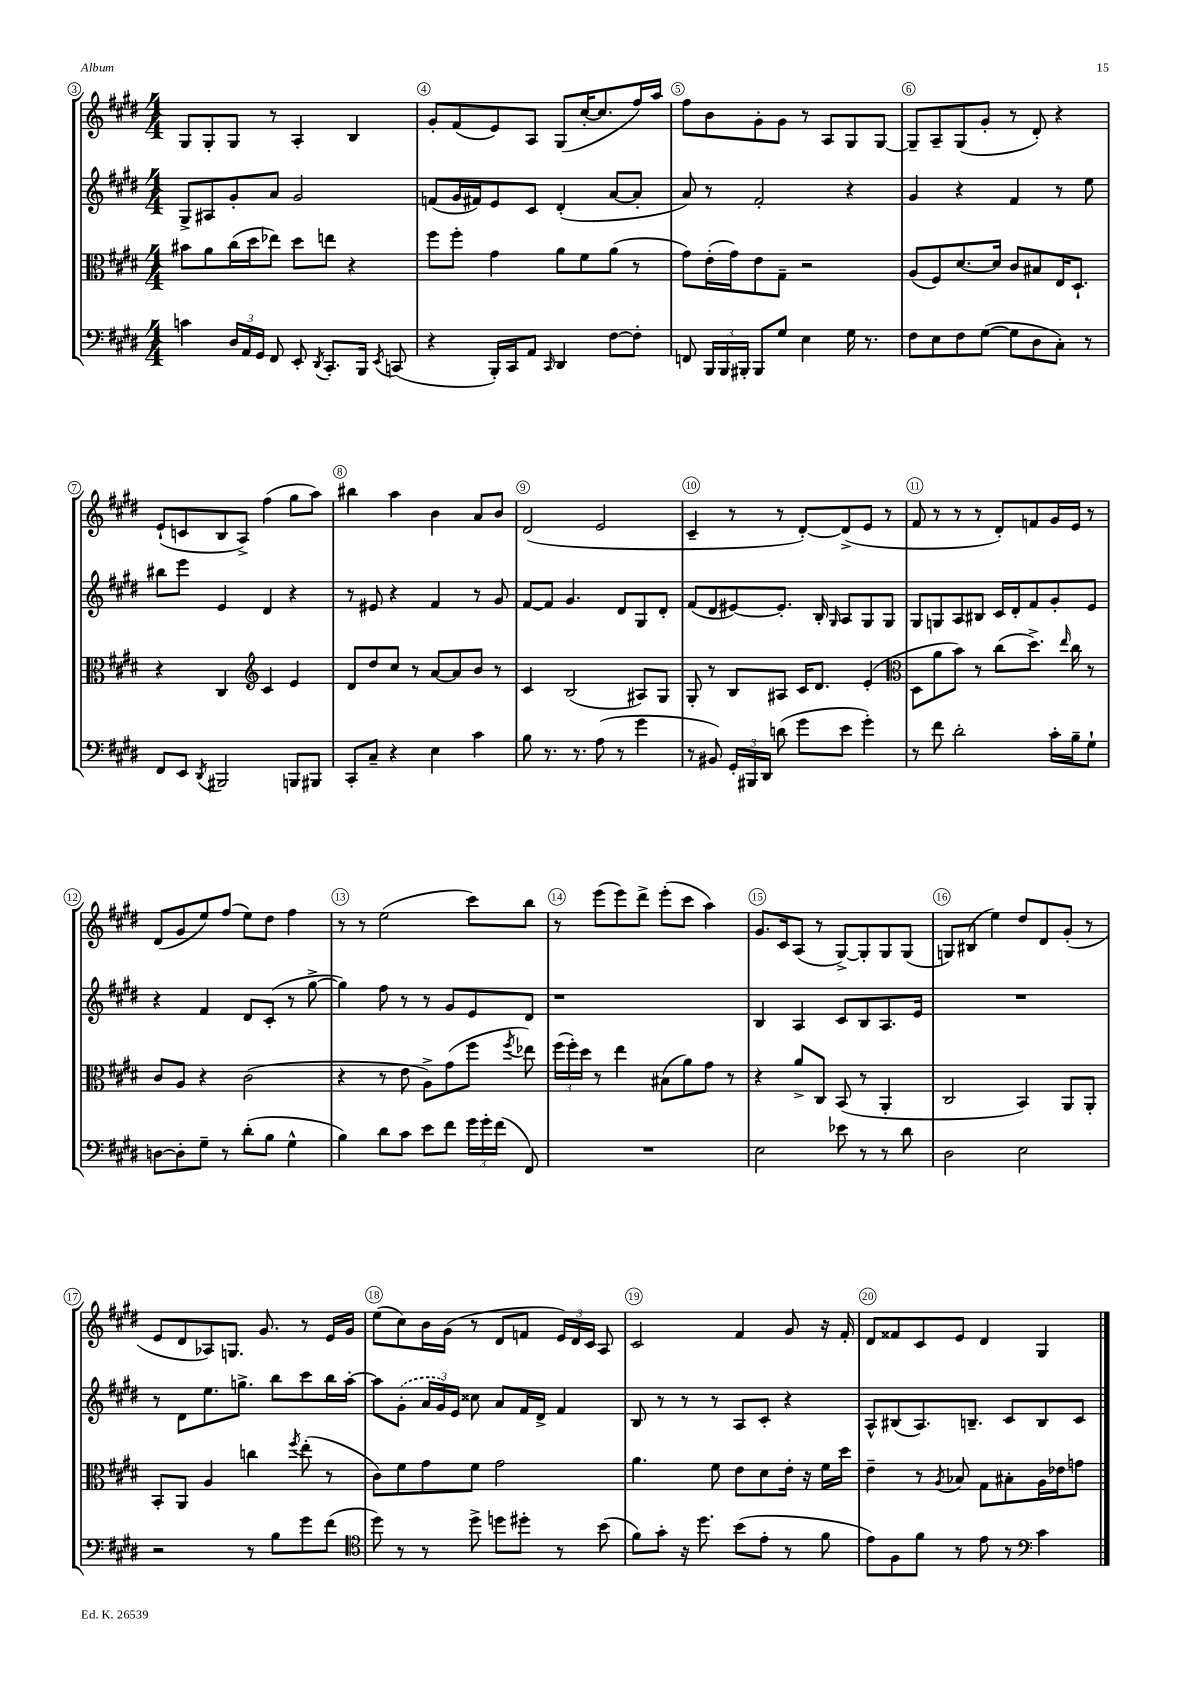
<<
\new StaffGroup <<
\new Staff = "s0" {
    \clef treble \key e \major \numericTimeSignature \time 4/4
    \autoBeamOff gis8[ gis8-. gis8] r8 a4-. b4 |
    gis'8[-. fis'8( e'8) a8] gis8[( cis''16~-. cis''8. fis''16) a''16] |
    fis''8[ b'8 gis'8-. gis'8] r8 a8[ gis8 gis8]~ |
    gis8[-- a8-- gis8( gis'8]-. r8 dis'8-.) r4 |
    e'8[-!( c'8 b8 a8]->) fis''4( gis''8[ a''8]) |
    bis''4 a''4 b'4 a'8[ b'8] |
    dis'2( e'2 |
    cis'4-- r8 r8 dis'8[~-.) dis'8->( e'8] r8 |
    fis'8 r8 r8 r8 dis'8[-.) f'8 gis'16 e'16] r8 |
    dis'8[( gis'8 e''8) fis''8]( e''8[) dis''8] fis''4 |
    r8 r8 e''2( cis'''8[) b''8] |
    r8 e'''8[( e'''8) dis'''8]-> e'''8[-.( cis'''8] a''4) |
    gis'8.[ cis'16 a8]( r8 gis8[~->) gis8-. gis8 gis8]( |
    g8[) bis8]( e''4) dis''8[ dis'8 gis'8]-.( r8 |
    e'8[ dis'8 aes8) g8.] gis'8. r8 e'16[ gis'16] |
    e''8[( cis''8) b'16 gis'16]( r8 dis'8[ f'8] \tuplet 3/2 { e'16[) dis'16 cis'16] } a8 |
    cis'2 fis'4 gis'8 r16 fis'16-. |
    dis'8[ fisis'8 cis'8 e'8] dis'4 gis4 \bar "|." |
}
\new Staff = "s1" {
    \clef treble \key e \major \numericTimeSignature \time 4/4
    \autoBeamOff gis8[-> ais8 gis'8-. a'8] gis'2 |
    f'8[( gis'16 fis'16) e'8 cis'8] dis'4-.( a'8[~ a'8]-. |
    a'8) r8 fis'2-. r4 |
    gis'4 r4 fis'4 r8 e''8 |
    bis''8[ e'''8] e'4 dis'4 r4 |
    r8 eis'8 r4 fis'4 r8 gis'8 |
    fis'8[~ fis'8] gis'4. dis'8[ gis8 dis'8]-. |
    fis'8[( dis'8 eis'8~) eis'8.]-. b16-. \grace { gis16 } a8[ gis8 gis8] |
    gis8[ g8 a8 bis8] cis'16[ dis'16-. fis'8 gis'8-. e'8] |
    r4 fis'4 dis'8[ cis'8]-.( r8 gis''8~-> |
    gis''4) fis''8 r8 r8 gis'8[ e'8 dis'8] |
    r1 |
    b4 a4 cis'8[ b8 a8. e'16] |
    R1 |
    r8 dis'8[ e''8. g''8.]-> b''8[ cis'''8 b''16 a''16]~-. |
    a''8[ \once \slurDashed gis'8]-.( \tuplet 3/2 { a'16[ gis'16) e'16] } cisis''8 a'8[ fis'16 dis'16]-> fis'4 |
    b8 r8 r8 r8 a8[ cis'8]-. r4 |
    a8[-^ bis8( a8.) b8.]-- cis'8[ b8 cis'8] \bar "|." |
}
\new Staff = "s2" {
    \clef alto \key e \major \numericTimeSignature \time 4/4
    \autoBeamOff bis'8[ a'8 cis''16( dis''16 ees''8]) dis''8[ e''8] r4 |
    fis''8[ fis''8]-. gis'4 a'8[ fis'8 a'8]( r8 |
    gis'8[) e'16-.( gis'16) e'8 gis8]-- r2 |
    a8[( fis8) dis'8.~ dis'16] cis'8[ bis8 e16 dis8.]-! |
    r4 cis4 \clef treble cis'4 e'4 |
    dis'8[ dis''8 cis''8] r8 a'8[~ a'8 b'8] r8 |
    cis'4 b2( ais8[) gis8] |
    gis8-. r8 b8[ ais8] cis'16[ dis'8.] e'4-.( |
    \clef alto dis8[ a'8 b'8]) r8 cis''8[( dis''8.]->) \grace { e''16 } cis''16 r8 |
    cis'8[ a8] r4 cis'2( |
    r4 r8 e'8 a8[->) gis'8( fis''8] \acciaccatura { fis''8 } ees''8) |
    \tuplet 3/2 { fis''16[( fis''16-.) dis''16] } r8 e''4 bis8[( a'8) gis'8] r8 |
    r4 a'8[-> cis8] b,8( r8 a,4-. |
    cis2 b,4) a,8[ a,8]-. |
    b,8[-. a,8] a4 c''4 \acciaccatura { fis''8 } e''8-.( r8 |
    cis'8[) fis'8 gis'8 fis'8] gis'2 |
    a'4. fis'8 e'8[ dis'8 e'16]-. r16 fis'16[ dis''16] |
    e'4-- r8 \acciaccatura { a8 } bes8 gis8[ bis8-. a16 ees'16 g'8] \bar "|." |
}
\new Staff = "s3" {
    \clef bass \key e \major \numericTimeSignature \time 4/4
    \autoBeamOff c'4 \tuplet 3/2 { dis16[ a,16 gis,16] } fis,8 e,8-. \acciaccatura { dis,8 } cis,8.[-. b,,16] \acciaccatura { e,8 } c,8( |
    r4 b,,16[-.) cis,16 a,8] \grace { cis,16 } dis,4 fis8[~ fis8]-. |
    f,8 \tuplet 3/2 { b,,16[ b,,16 bis,,16]-. } bis,,8[ gis8] e4 gis16 r8. |
    fis8[ e8 fis8 gis8]~( gis8[ dis8 cis8]-.) r8 |
    fis,8[ e,8] \acciaccatura { dis,8 } bis,,2 b,,8[ bis,,8] |
    cis,8[-. cis8]-- r4 e4 cis'4 |
    b8 r8. r8. a8( r8 gis'4 |
    r8 bis,8) \tuplet 3/2 { gis,16[-. bis,,16 dis,16] } d'8( gis'8[ e'8] gis'4-.) |
    r8 fis'8 dis'2-. cis'16[-. b16-- gis8]-! |
    d8[~ d8-. gis8]-- r8 dis'8[-.( b8] gis4-^ |
    b4) dis'8[ cis'8] e'8[ fis'8] \tuplet 3/2 { gis'16[ gis'16-. fis'16]( } fis,8) |
    R1 |
    e2 ees'8 r8 r8 dis'8 |
    dis2 e2 |
    r2 r8 b8[ gis'8 fis'8]( |
    \clef tenor dis''8) r8 r8 dis''8-> d''8[ dis''8]-. r8 b'8( |
    fis'8[) gis'8]-. r16 dis''8. b'8[( e'8]-. r8 fis'8 |
    e'8[) fis8 fis'8] r8 e'8 r8 \clef bass cis'4 \bar "|." |
}
>>
>>
\layout { \context { \Score currentBarNumber = #3 \override BarNumber.break-visibility = ##(#f #t #t) barNumberVisibility = #all-bar-numbers-visible \override BarNumber.stencil = #(make-stencil-circler 0.1 0.3 ly:text-interface::print) } }
